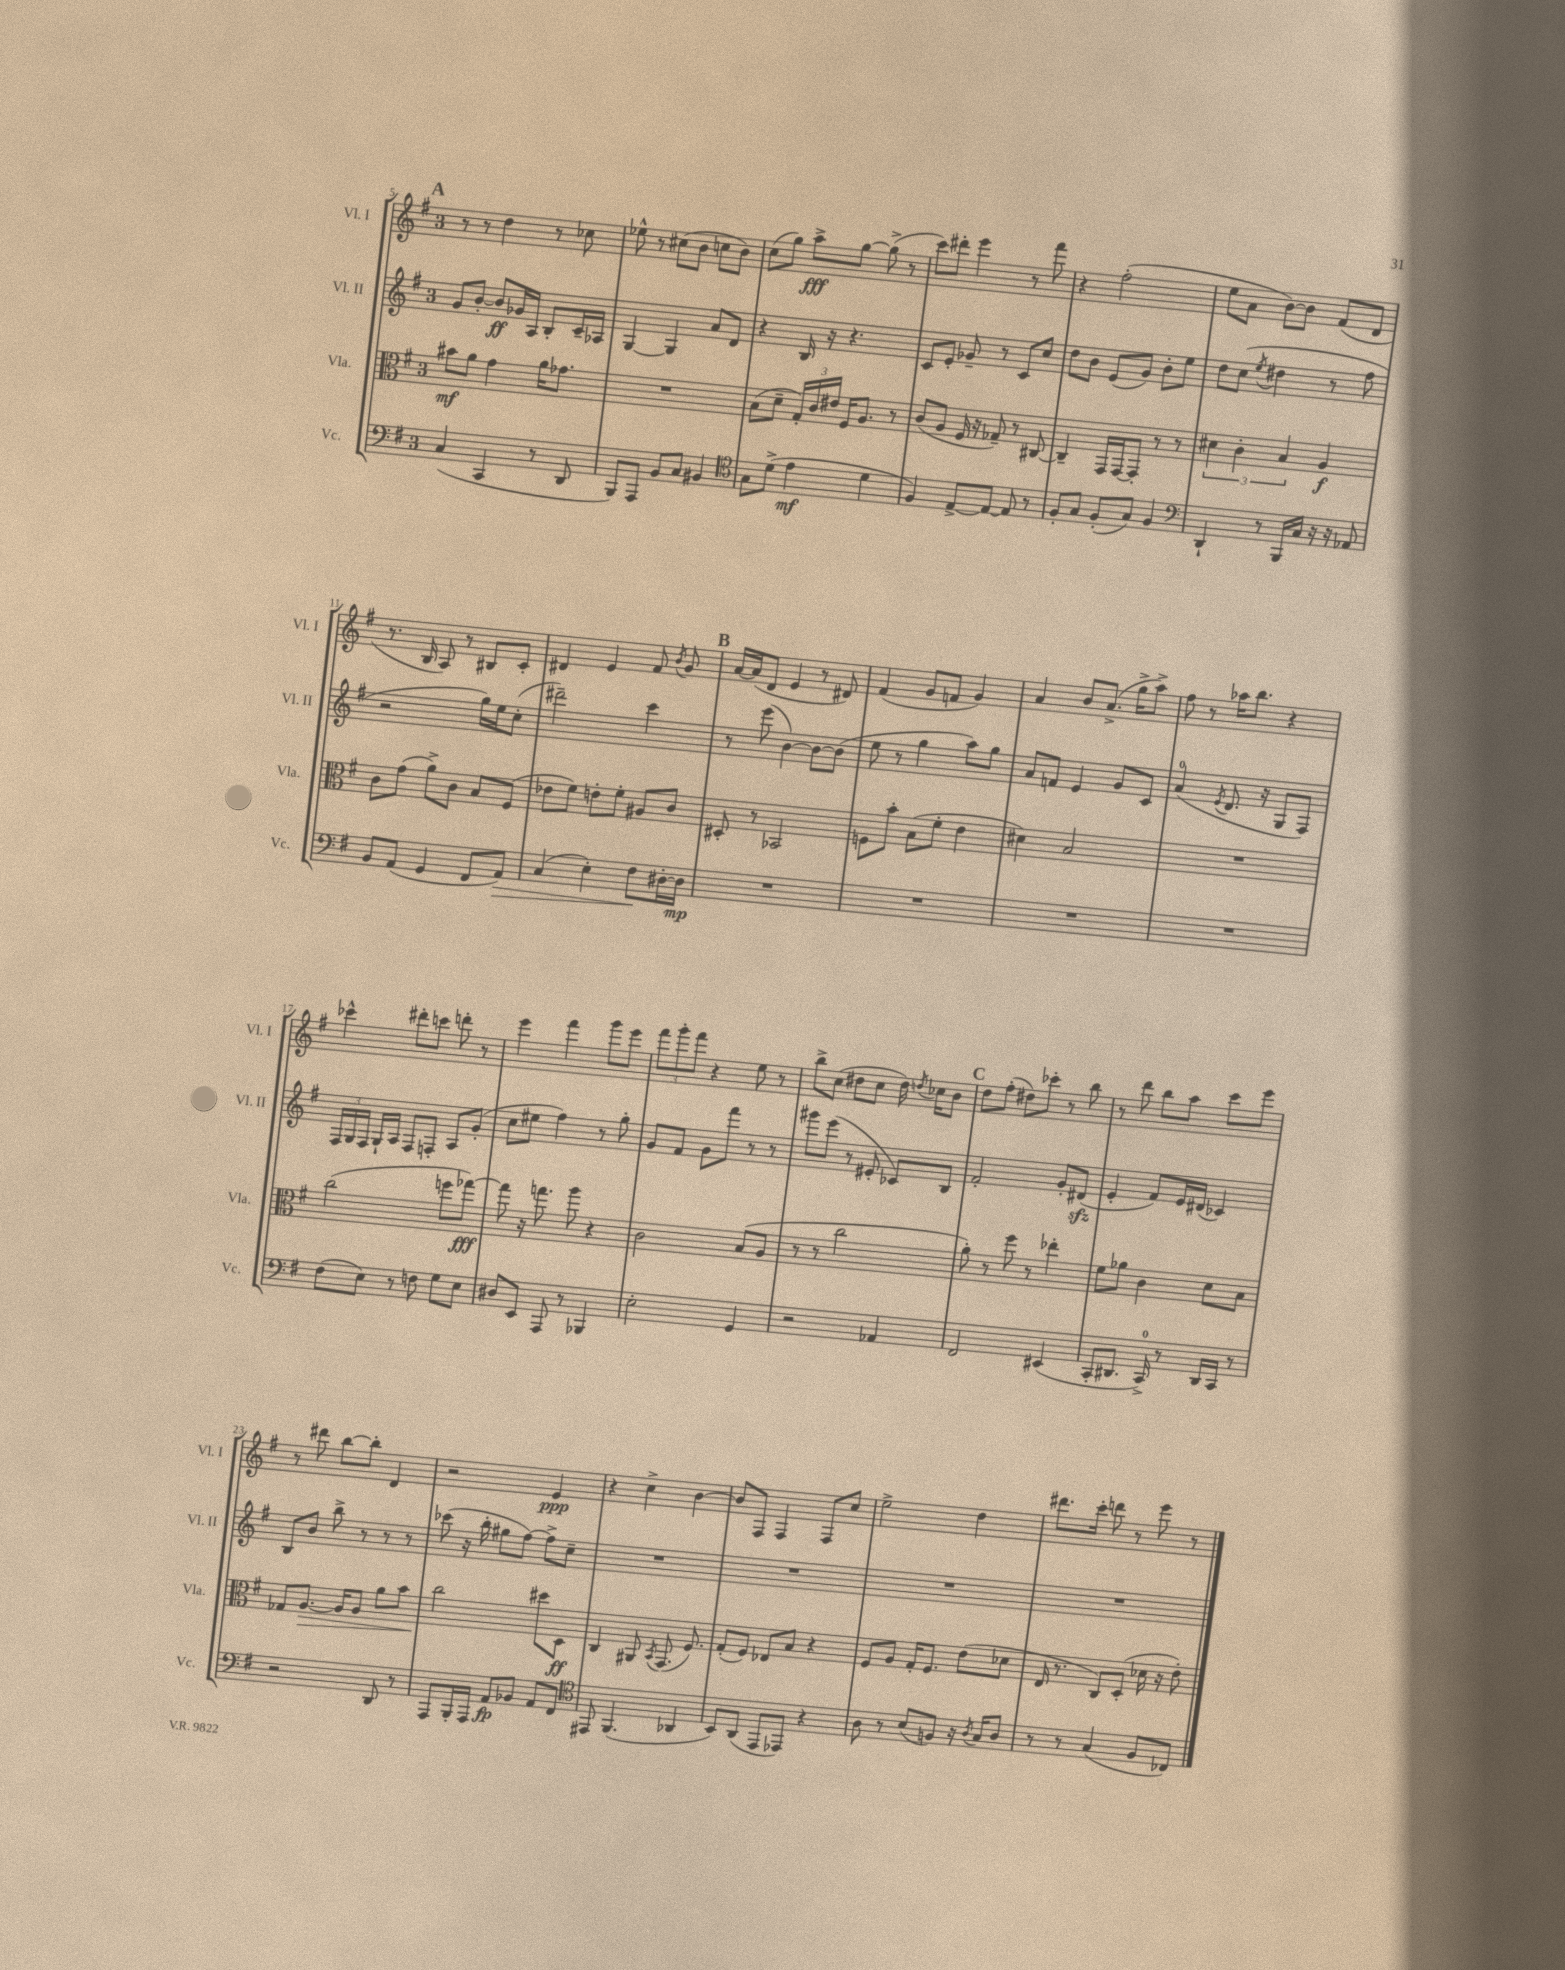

**kern	**kern	**kern	**kern
*staff4	*staff3	*staff2	*staff1
*clefF4	*clefC3	*clefG2	*clefG2
*k[f#]	*k[f#]	*k[f#]	*k[f#]
*M3/4	*M3/4	*M3/4	*M3/4
(4C	8b#	8g	8r
.	8a	[8b'	8r
4CC	4g	8b]	4dd
.	.	16g-	.
.	.	16A	.
8r	16a	8B'	8r
.	8.g-	.	.
8DD	.	16c~	8cc-
.	.	16A-	.
=	=	=	=
8BBB)	2.r	[4G	8ee-^^
8AAA	.	.	8r
8BB	.	4G]	(8cc#
8C	.	.	8b
4BB#	.	8a	8cc
.	.	8d	8b)
=	=	=	=
*clefC4	*	*	*
8G	(8B	4r	(8cc
(8d^	8d~	.	8gg)
4e	24G')	16B	8aa^
.	24c	.	.
.	.	16r	.
.	24e#	.	.
.	16F#	4.r	[8gg
.	8.A	.	.
4d	.	.	(8gg^]
.	8r	.	8r
=	=	=	=
4F#)	(8c	8c	8ccc)
.	8A	8e'	8ddd#'
[8E^	16F#	8g-~	4eee
.	16r	.	.
8E_	8G-~)	8r	.
8E]	8r	8c	8r
8r	[8C#	8cc	8fff#
=	=	=	=
8F#'	4C#~]	8dd	4r
8G	.	8b	.
(8F#'	16GG	(8e	(2ff#'
.	[16GG	.	.
8G)	8GG']	8g)	.
4F#	8r	8b'	.
.	8r	8ee	.
=	=	=	=
*clefF4	*	*	*
4DD`	6d#	8dd	8ee
.	.	(8cc	8a
.	6c'	.	.
.	.	8qee	.
8r	.	4dd#	[8b)
.	6B	.	.
16BBB	.	.	8b]
16C	.	.	.
16r	4A	8r	(8f#
16r	.	.	.
8AA-	.	8ff#	8d
=	=	=	=
8BB	8c	2r	8.r
(8AA	(8g	.	.
.	.	.	16B
4GG	8a^)	.	8A)
.	8c	.	8r
8FF#	8B	16gg)	8B#
.	.	16ee	.
8AA)	(8F#	(8cc'	8c'
=	=	=	=
(4C	8e-	2ddd#~)	4d#
.	8f#)	.	.
4E')	8e'	.	4e
.	8f#'	.	.
8F#	8A#	4ccc	8f#
.	.	.	8qb
[16D#'	8c	.	8g
16D#]	.	.	.
=	=	=	=
2.r	8D#'	8r	[16a
.	.	.	(16a]
.	8r	(8eee	8d
.	2BB-	[4b)	4e
.	.	8b_	8r
.	.	(8b]	8d#)
=	=	=	=
2.r	8F	8ee	(4f#
.	8b'	8r	.
.	(8B	4gg	8g
.	8f#'	.	8f
.	4e	8aa)	4g)
.	.	8gg	.
=	=	=	=
2.r	4d#)	8a	4a
.	.	8f	.
.	2B	4e	8b
.	.	.	(8.a^
.	.	8g	.
.	.	.	16gg^
.	.	8c	8aa^)
=	=	=	=
2.r	2.r	(4a	8ff#
.	.	.	8r
.	.	8qe	.
.	.	8.d	16aa-
.	.	.	8.bb
.	.	16r	.
.	.	8G	4r
.	.	8F#)	.
=	=	=	=
(8F#	(2cc	24F#	4ccc-^^
.	.	24G	.
.	.	24F#	.
8E)	.	16G`	.
.	.	16A	.
8r	.	8F#	8ddd#'
8F	.	8F'	8ccc
8G	8ff	8A	8ddd'
8E	[8gg-)	(8g'	8r
=	=	=	=
8D#	8gg-]	8cc	4eee
8EE	16r	8ee#	.
.	8.gg	.	.
8AAA	.	4ff#)	4fff#
8r	8aa	.	.
4BBB-	4r	8r	8ggg
.	.	8gg'	8eee
=	=	=	=
2E'	2c	8g	12fff#
.	.	.	12ggg'
.	.	8f#	.
.	.	.	12fff#
.	.	8g	4r
.	.	8fff#	.
4GG	(8B	8r	8ee
.	8A	8r	8r
=	=	=	=
2r	8r	8ggg#	8bb^
.	8r	(8eee	(8cc
.	2cc	8r	8dd#
.	.	8e#'	8cc
4AA-	.	8c-)	16dd#)
.	.	.	8qdd
.	.	.	16cc-
.	.	8B	8b
=	=	=	=
2FF#	8a')	2f#'	8dd
.	8r	.	(8ff#'
.	8ff#	.	8dd#)
.	8r	.	8ccc-'
(4EE#	4ee-'	8g'	8r
.	.	(8d#	8bb
=	=	=	=
8CC'	8f#	4e'	8r
8.DD#	8a-	.	8ddd
.	4c	8f#)	8bb
16CC^)	.	.	.
8r	.	16e	8aa
.	.	(16d#	.
16DD#	8d	4c-)	8ccc
16CC	.	.	.
8r	8B	.	8eee
=	=	=	=
2r	8G-	8B	8r
.	[8.A	8b	8ddd#
.	.	8bb^	[8bb
.	16A]	.	.
.	8A	8r	8bb']
8DD	8a	8r	4d
8r	8b	8r	.
=	=	=	=
8AAA	2cc	(8ccc-	2r
16BBB'	.	16r	.
16AAA	.	16bb'	.
8AA	.	8gg#	.
8BB-	.	[8ff#)	.
8AA	8dd#	8ff#^]	4e
8FF#	8D	8cc~	.
=	=	=	=
*clefC4	*	*	*
8EE#	4C	2.r	4r
(4.FF#	.	.	.
.	8AA#	.	4cc^
.	8qBB	.	.
.	(8.GG	.	.
4AA-	.	.	[4b
.	8.F#)	.	.
=	=	=	=
8BB)	(8G'	2.r	8b]
(8AA	8F#)	.	8F#
8EE	8E-	.	4F#
8EE-)	8B	.	.
4r	4r	.	8F#
.	.	.	8cc
=	=	=	=
8A	8F#	2.r	2ee^
8r	8A	.	.
(8B	16G'	.	.
.	8.F#	.	.
8F)	.	.	.
16r	(8e	.	4dd
8qA	.	.	.
16G	.	.	.
8A	8d-	.	.
=	=	=	=
8r	16E	2.r	8.ddd#
.	8.r	.	.
8r	.	.	.
.	.	.	16ccc'
(4G	8C)	.	8ddd
.	(8D'	.	8r
8F#	16d-	.	8eee
.	16r	.	.
8C-)	8e')	.	8r
==	==	==	==
*-	*-	*-	*-
